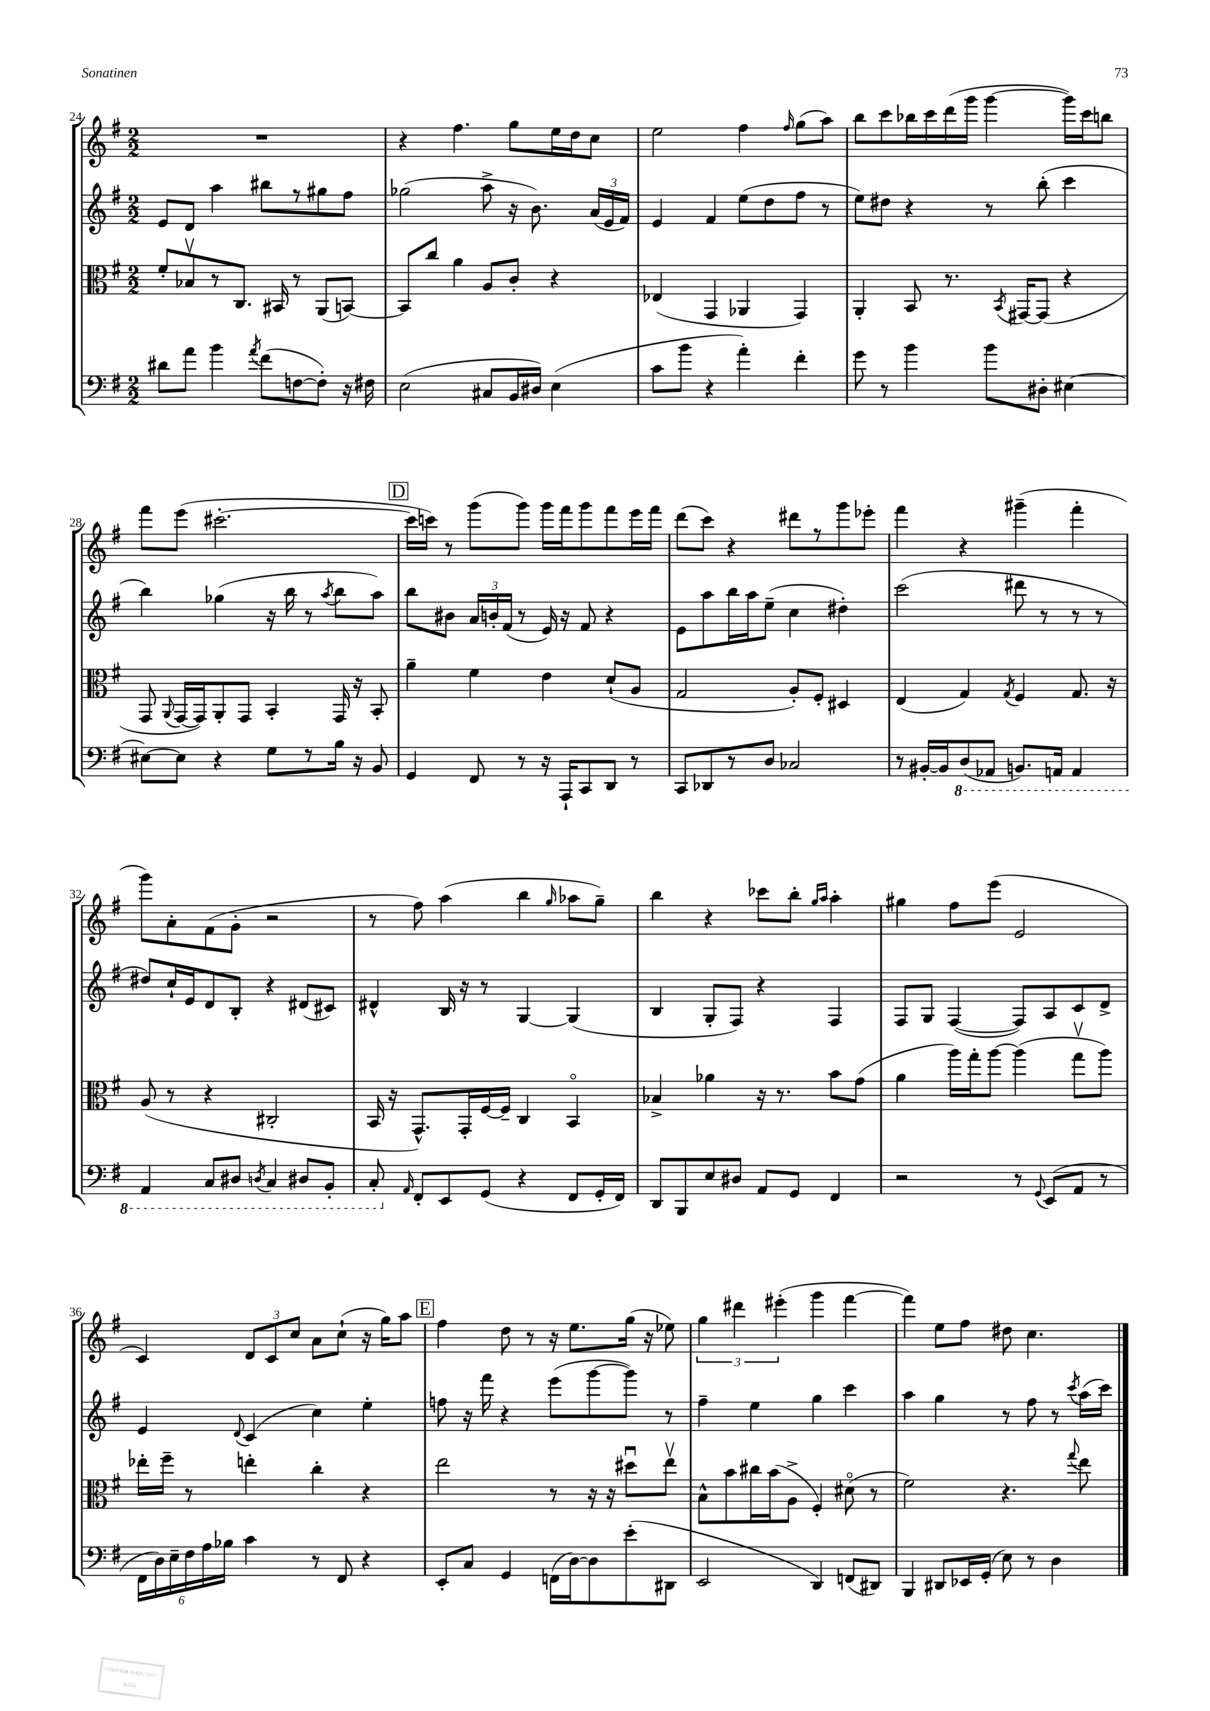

**kern	**kern	**kern	**kern
*staff4	*staff3	*staff2	*staff1
*clefF4	*clefC3	*clefG2	*clefG2
*k[f#]	*k[f#]	*k[f#]	*k[f#]
*M2/2	*M2/2	*M2/2	*M2/2
8d#	8f#'	8e	1r
8a	8B-v	8d	.
4b	8r	4aa	.
.	8.C	.	.
8qa	.	.	.
(8f#	.	8bb#	.
.	16BB#	.	.
[8F	8r	8r	.
8F'])	(8AA	8gg#	.
16r	[8BB)	8ff#	.
16F#	.	.	.
=	=	=	=
(2E	8BB]	(2gg-	4r
.	8cc	.	.
.	4a	.	4.ff#
8C#	8A	8aa^	.
16BB	8c'	16r	8gg
16D#)	.	8.b)	.
(4E	4r	.	16ee
.	.	.	16dd
.	.	(24a	8cc
.	.	24e	.
.	.	24f#)	.
=	=	=	=
8c	(4E-	4e	2ee
8b	.	.	.
4r	4GG	4f#	.
4a')	4AA-	(8ee	4ff#
.	.	8dd	.
.	.	.	16qqff#
4f#'	4GG)	8ff#	(8gg
.	.	8r	8aa)
=	=	=	=
8g	4AA'	8ee)	8bb
8r	.	8dd#	8ccc
4b	8BB	4r	16bb-
.	.	.	16ccc
.	8.r	.	(16ddd
.	.	.	16ggg
8b	.	8r	[4ggg
.	8qBB	.	.
.	[16GG#	.	.
8D#'	(8GG#]	(8bb'	.
[4E#	4r	4ccc	16ggg])
.	.	.	16ccc
.	.	.	8bb
=	=	=	=
8E#_	8GG	4bb)	8fff#
.	8qqAA	.	.
8E#]	[16GG	.	(8eee
.	16GG])	.	.
4r	8AA'	(4gg-	[2.ccc#'
.	8GG	.	.
8G	4BB'	16r	.
.	.	16bb	.
8r	.	8r	.
.	.	8qaa	.
16B	16GG	8bb	.
16r	16r	.	.
8BB	8BB'	8aa)	.
=	=	=	=
4GG	4a~	8bb	16ccc#]
.	.	.	16ccc)
.	.	8b#	8r
8FF#	4f#	24a	(8ggg
.	.	24b'	.
.	.	(24f#	.
8r	.	8r	8ggg)
16r	4e	16e)	16ggg
16AAA`	.	16r	16fff#
8CC	.	8f#	8ggg
8DD	(8d`	4r	8fff#
8r	8A	.	16eee
.	.	.	16fff#
=	=	=	=
8CC	2G	8e	(8ddd
8DD-	.	8aa	8ccc)
8r	.	16bb	4r
.	.	16aa	.
8D	.	(8ee~	.
2C-	8A')	4cc	8ddd#
.	8F#'	.	8r
.	4D#	4dd#')	8ggg
.	.	.	8eee-'
=	=	=	=
8r	(4E	(2ccc	4fff#
[16BB#'	.	.	.
16BB#]	.	.	.
(8DD	4G)	.	4r
8AAA-	.	.	.
.	8qG	.	.
8.BBB)	4F#	8ddd#	(4ggg#~
.	.	8r	.
16AAA	.	.	.
4AAA	8.G	8r	4fff#'
.	.	8r	.
.	16r	.	.
=	=	=	=
4AAA	(8A	8dd#)	8ggg)
.	8r	16cc`	8a'
.	.	16e	.
8CC	4r	8d	(8f#
8DD#	.	8B'	8g'
8qDD	.	.	.
4CC	2C#'	4r	2r
8DD#	.	(8d#	.
8BBB'	.	8c#)	.
=	=	=	=
8CC'	16BB	4d#^^	8r
.	16r	.	.
16qqAA	.	.	.
8FF#'	8.GG^^)	.	8ff#)
8EE	.	16B	(4aa
.	16GG'	16r	.
(8GG	[16F#	8r	.
.	16F#~]	.	.
4r	4C	[4G	4bb
.	.	.	16qqgg
8FF#	4BBo	(4G]	8aa-
16GG'	.	.	8gg~)
16FF#)	.	.	.
=	=	=	=
8DD	4B-^	4B	4bb
8BBB	.	.	.
8E	4a-	8G'	4r
8D#	.	8F#)	.
8AA	16r	4r	8ccc-
.	8.r	.	.
8GG	.	.	8bb'
.	.	.	16qqgg
.	.	.	16qqaa
4FF#	8b	4F#	4aa'
.	(8g	.	.
=	=	=	=
2r	4a	8F#	4gg#
.	.	8G	.
.	16aa)	([4F#	8ff#
.	16gg'	.	.
.	[8aa	.	(8eee
8r	(4aa]	8F#])	2e
8qqGG	.	.	.
(8EE	.	8A	.
8AA	8ggv	8c	.
8r	8aa)	8d^	.
=	=	=	=
24FF#	16ee-'	4e	4c)
24D)	.	.	.
.	16ff#~	.	.
24E~	.	.	.
24F#	8r	.	.
24A	.	.	.
24B-	.	.	.
.	.	8qqd	.
4c	4ee'	(4c	12d
.	.	.	12c
.	.	.	12cc
8r	4cc'	4cc)	8a
8FF#	.	.	(8cc`
4r	4r	4ee'	16r
.	.	.	16gg)
.	.	.	8aa
=	=	=	=
8EE'	2ee	8ff	4ff#
8C	.	16r	.
.	.	16fff#	.
4GG	.	4r	8dd
.	.	.	8r
(16FF	8r	(8eee	16r
[16D)	.	.	8.ee
8D]	16r	[8ggg	.
.	16r	.	.
(8e'	8dd#u	8ggg])	(16gg
.	.	.	16r
8DD#	8eev	8r	8ee-)
=	=	=	=
2EE	8B^^	4ff#~	6gg
.	8b	.	.
.	.	.	6ddd#
.	16cc#	4ee	.
.	(16b	.	.
.	.	.	(6eee#'
.	8A^	.	.
4DD)	4F#')	4gg	4ggg
(8FF	(8d#o	4ccc	[4fff#
8DD#)	8r	.	.
=	=	=	=
4BBB	2f#)	4aa	4fff#])
8DD#	.	4gg	8ee
16EE-	.	.	8ff#
(16GG'	.	.	.
8E)	4.r	8r	8dd#
8r	.	8ff#	4.cc
4D	.	8r	.
.	8qqgg	8qccc	.
.	8ee	(16aa	.
.	.	16ccc)	.
==	==	==	==
*-	*-	*-	*-
